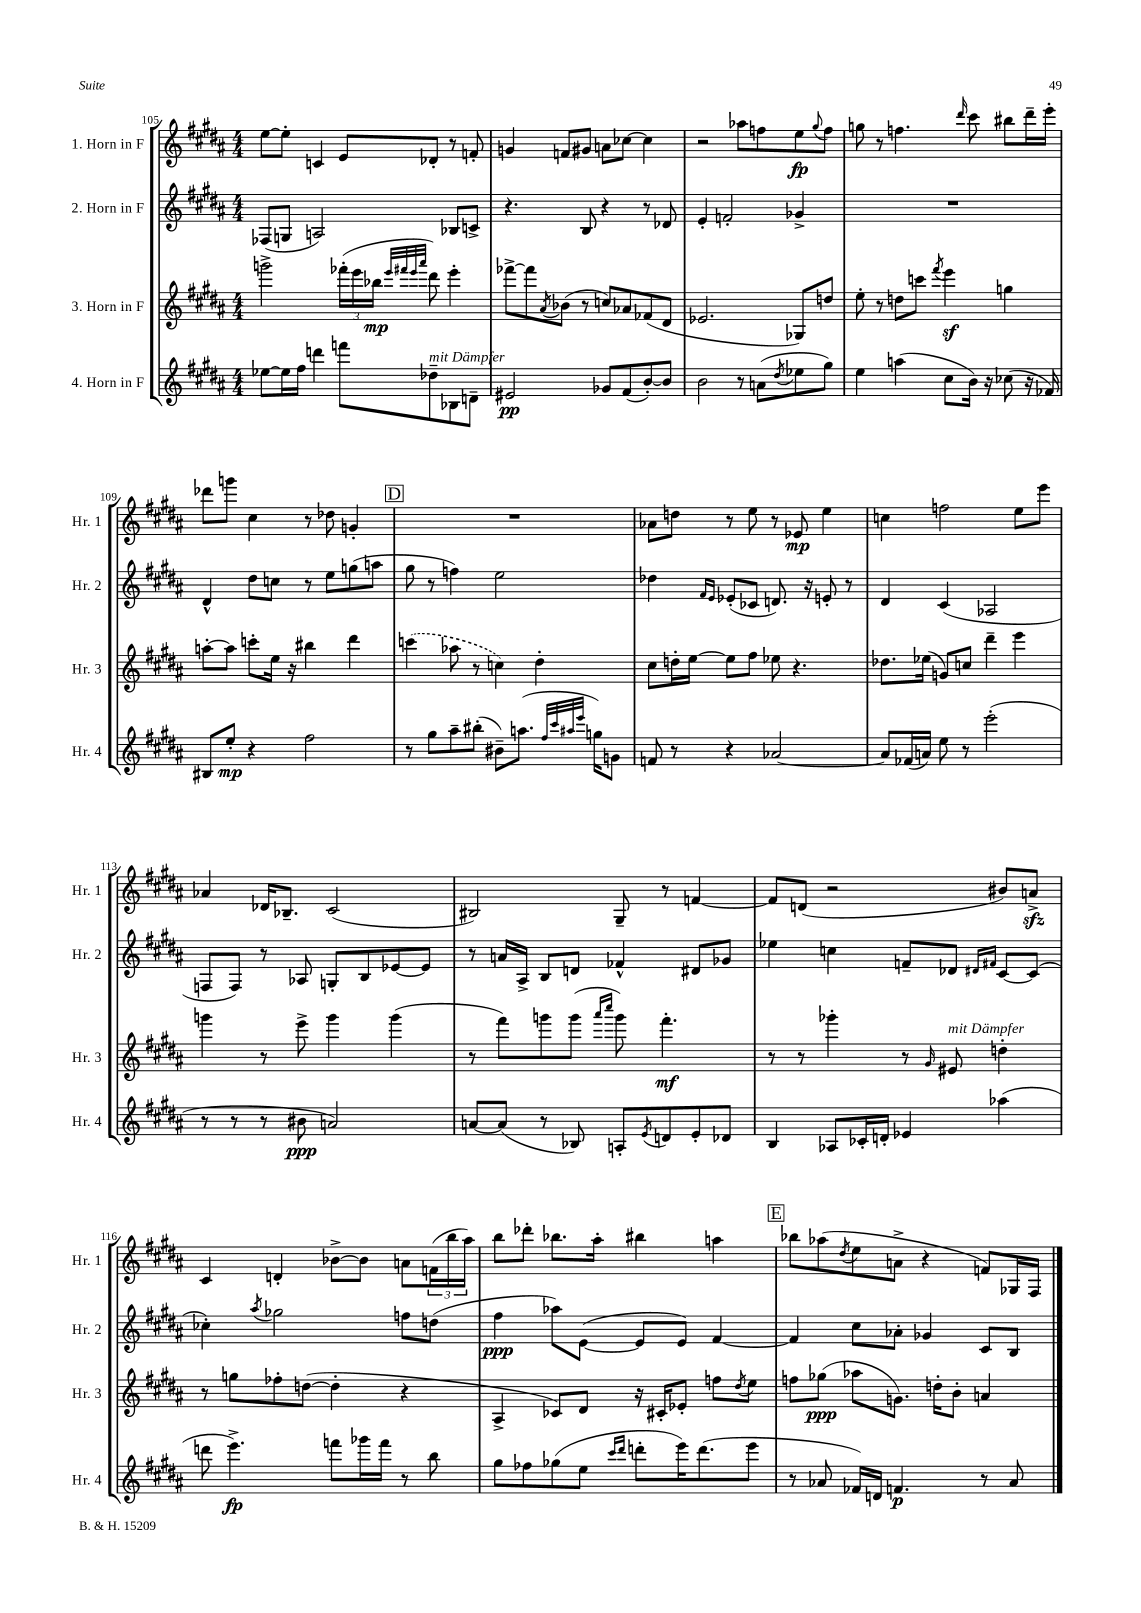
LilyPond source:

<<
\new StaffGroup <<
\new Staff = "s0" \with { instrumentName = "1. Horn in F" shortInstrumentName = "Hr. 1" } {
    \clef treble \key b \major \numericTimeSignature \time 4/4
    e''8~ e''8-. c'4 e'8 des'8-. r8 f'8-. |
    g'4 f'8 gis'8 a'8 ces''8~ ces''4 |
    r2 aes''8 f''8 e''8\fp \appoggiatura { gis''8 } f''8 |
    g''8 r8 f''4. \grace { dis'''16 } cis'''8 bis''8 dis'''16-- e'''16-. |
    des'''8 g'''8 cis''4 r8 des''8 g'4-. |
    \mark \markup { \box "D" } R1 |
    aes'8 d''8 r8 e''8 r8 ees'8\mp e''4 |
    c''4 f''2 e''8 e'''8 |
    aes'4 des'16 bes8.-- cis'2( |
    bis2) gis8-- r8 f'4~ |
    f'8 d'8( r2 bis'8) a'8->\sfz |
    cis'4 d'4-. bes'8~-> bes'8 a'8 \tuplet 3/2 { f'16( b''16 ais''16) } |
    b''8 des'''8-. bes''8. ais''16-. bis''4 a''4 |
    \mark \markup { \box "E" } bes''8 aes''8( \acciaccatura { dis''8 } e''8 a'8-> r4 f'8) ges16 fis16 \bar "|." |
}
\new Staff = "s1" \with { instrumentName = "2. Horn in F" shortInstrumentName = "Hr. 2" } {
    \clef treble \key b \major \numericTimeSignature \time 4/4
    fes8( g8 a2) bes8 c'8-> |
    r4. b8 r4 r8 des'8 |
    e'4-. f'2-. ges'4-> |
    R1 |
    dis'4-^ dis''8 c''8 r8 e''8 g''8( a''8 |
    \mark \markup { \box "D" } gis''8 r8 f''4) e''2 |
    des''4 \grace { fis'16 e'16 } ees'8-.( ces'8 d'8.) r16 e'8-. r8 |
    dis'4 cis'4( aes2 |
    f8 f8) r8 aes8 g8-. b8 ees'8~ ees'8 |
    r8 a'16 ais16-> b8 d'8 fes'4-^ dis'8 ges'8 |
    ees''4 c''4 f'8-- des'8 \grace { dis'16 fis'16 } cis'8~ cis'8( |
    ces''4-.) \acciaccatura { ais''8 } ges''2 f''8 d''8( |
    fis''4\ppp aes''8) e'8~( e'8 e'8) fis'4~ |
    \mark \markup { \box "E" } fis'4 cis''8 aes'8-. ges'4 cis'8 b8 \bar "|." |
}
\new Staff = "s2" \with { instrumentName = "3. Horn in F" shortInstrumentName = "Hr. 3" } {
    \clef treble \key b \major \numericTimeSignature \time 4/4
    g'''2-> \tuplet 3/2 { fes'''16-.( e'''16 bes''16\mp } \grace { e'''32 fis'''32 e'''32 ais'''32 } dis'''8) e'''4-. |
    fes'''8~-> fes'''8 \acciaccatura { ais'8 } bes'8( r8 c''8) aes'8 fes'8( dis'8 |
    ees'2. ges8) d''8 |
    e''8-. r8 d''8 c'''8 \acciaccatura { fis'''8 } e'''4\sf g''4 |
    a''8~-. a''8 c'''8-. e''16 r16 bis''4 dis'''4 |
    \mark \markup { \box "D" } \once \slurDashed c'''4( aes''8 r8 c''4) dis''4-. |
    cis''8 d''16-. e''16~ e''8 fis''8 ees''8 r4. |
    des''8. ees''16( g'8) c''8 dis'''4-- e'''4 |
    g'''4 r8 e'''8-> g'''4 g'''4( |
    r8 fis'''8) g'''8 g'''8( \grace { ais'''16 cis''''16 } g'''8) fis'''4.-.\mf |
    r8 r8 ges'''4-. r8 \grace { gis'16 } eis'8^\markup { \italic "mit Dämpfer" } d''4-. |
    r8 g''8 fes''8-. d''8~( d''4-. r4 |
    ais4-> ces'8) dis'8 r16 cis'16-. ees'8-. f''8 \acciaccatura { dis''8 } e''8 |
    \mark \markup { \box "E" } f''8 ges''8\ppp( aes''8 g'8.) d''16-. b'8-. a'4 \bar "|." |
}
\new Staff = "s3" \with { instrumentName = "4. Horn in F" shortInstrumentName = "Hr. 4" } {
    \clef treble \key b \major \numericTimeSignature \time 4/4
    ees''8~ ees''16 fis''16 d'''4 f'''8 des''8--^\markup { \italic "mit Dämpfer" } bes8 d'8-- |
    eis'2\pp ges'8 fis'8( b'8~-.) b'8 |
    b'2 r8 a'8( \acciaccatura { dis''8 } ees''8 gis''8) |
    e''4 a''4( cis''8 b'16) r16 ces''8( r16 fes'16) |
    bis8 e''8-.\mp r4 fis''2 |
    \mark \markup { \box "D" } r8 gis''8 ais''8-- bis''8-.( bis'8--) a''8.( \grace { fis''32 cis'''32 ais''32 e'''32 } g''16) g'8 |
    f'8 r8 r4 aes'2~ |
    aes'8 fes'16( a'16) e''8 r8 e'''2-.( |
    r8 r8 r8 bis'8\ppp a'2) |
    a'8~ a'8( r8 bes8) a8-. \acciaccatura { e'8 } d'8 e'8-. des'8 |
    b4 aes8 ces'16-. d'16-. ees'4 aes''4( |
    d'''8 e'''4.->\fp) f'''8 ges'''16 f'''16 r8 b''8 |
    gis''8 fes''8 ges''8( e''8 \grace { cis'''16 dis'''16 } d'''8-. e'''16) d'''8.( e'''8 |
    \mark \markup { \box "E" } r8 aes'8 fes'16) d'16 f'4.\p r8 aes'8 \bar "|." |
}
>>
>>
\layout { \context { \Score currentBarNumber = #105 } }
